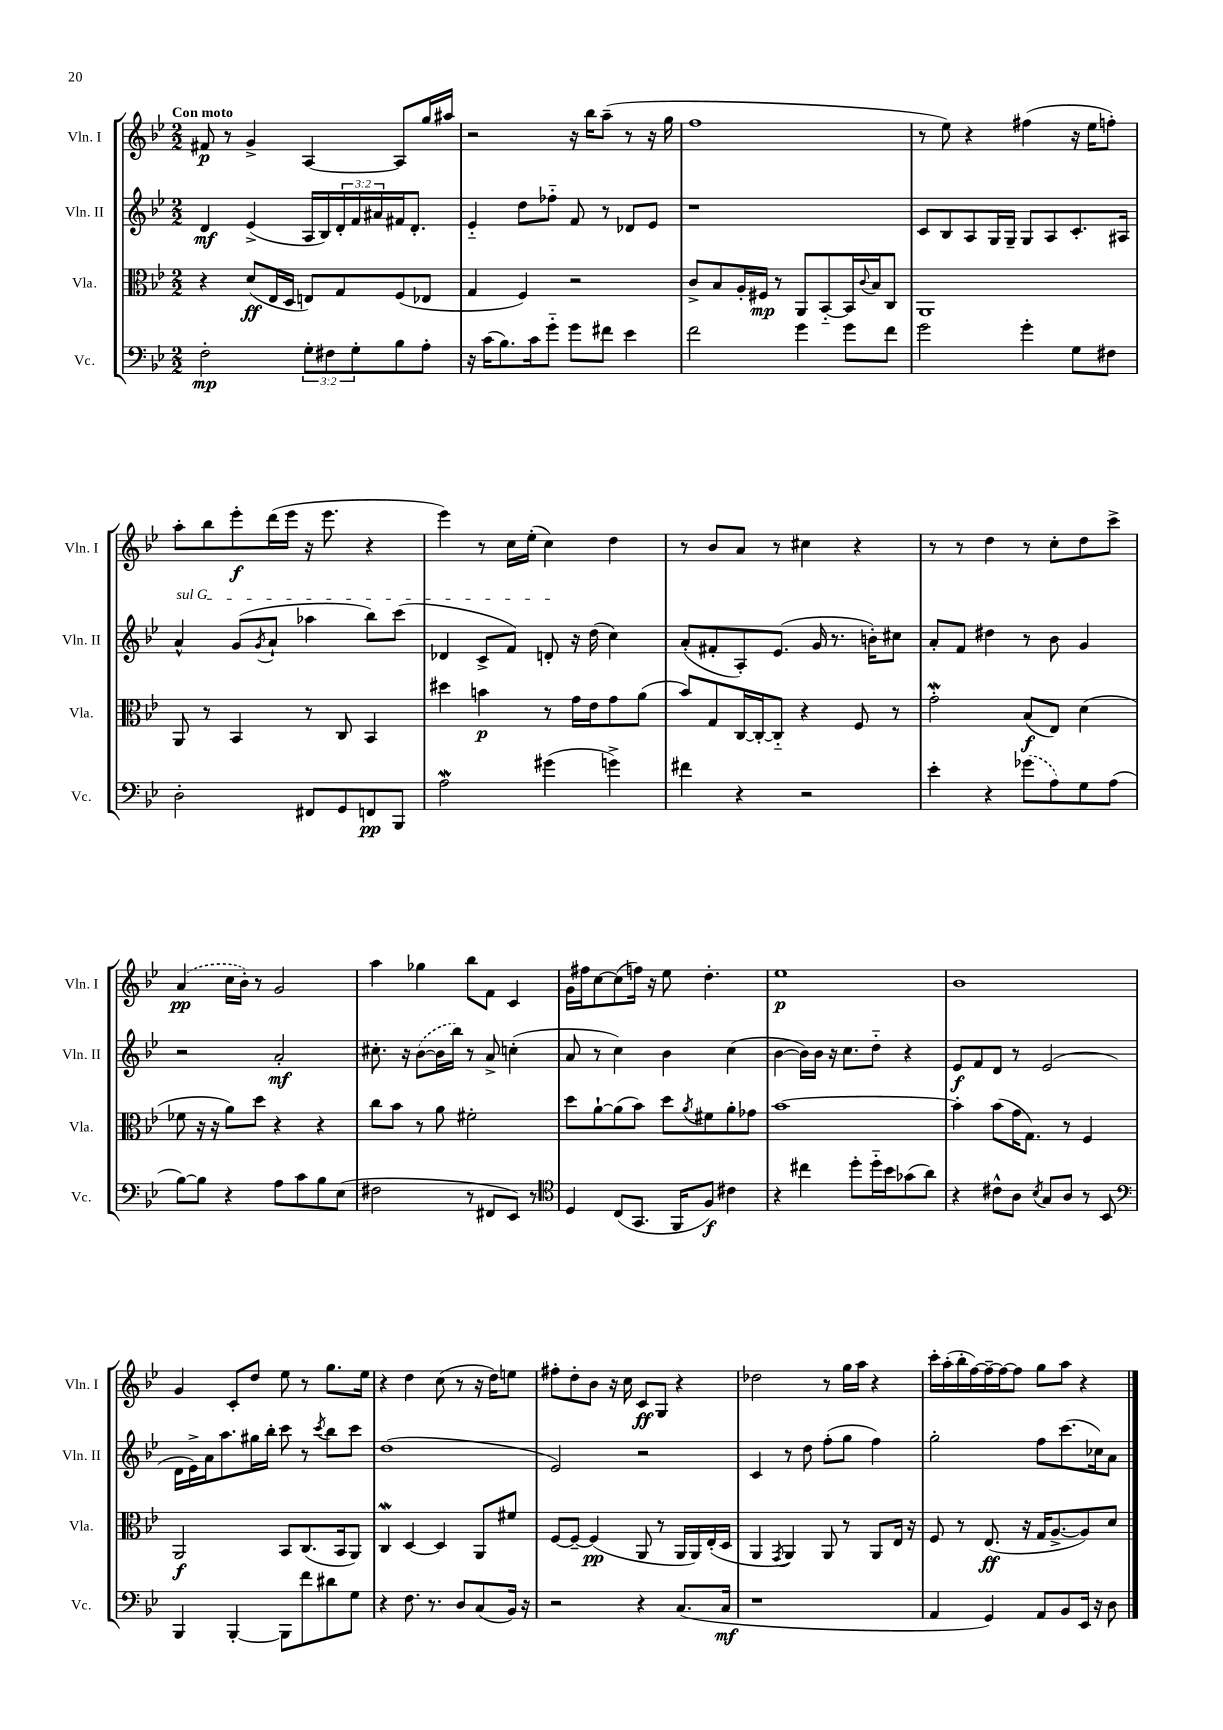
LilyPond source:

<<
\new StaffGroup <<
\new Staff = "s0" \with { instrumentName = "Vln. I" shortInstrumentName = "Vln. I" } {
    \clef treble \key bes \major \numericTimeSignature \time 2/2 \tempo "Con moto"
    fis'8\p r8 g'4-> a4~ a8 g''16 ais''16 |
    r2 r16 bes''16 a''8--( r8 r16 g''16 |
    f''1 |
    r8 ees''8) r4 fis''4( r16 ees''16 f''8-.) |
    a''8-. bes''8 ees'''8-.\f d'''16( ees'''16 r16 ees'''8. r4 |
    ees'''4) r8 c''16 ees''16-.( c''4) d''4 |
    r8 bes'8 a'8 r8 cis''4 r4 |
    r8 r8 d''4 r8 c''8-. d''8 c'''8-> |
    \once \slurDashed a'4\pp( c''16 bes'16-.) r8 g'2 |
    a''4 ges''4 bes''8 f'8 c'4 |
    g'16 fis''16 c''8~ c''8( f''16) r16 ees''8 d''4.-. |
    ees''1\p |
    bes'1 |
    g'4 c'8-. d''8 ees''8 r8 g''8. ees''16 |
    r4 d''4 c''8( r8 r16 d''16) e''8 |
    fis''8-. d''8-. bes'8 r16 c''16 c'8\ff g8 r4 |
    des''2 r8 g''16 a''16 r4 |
    c'''16-. a''16-.( bes''16-. f''16~) f''16~-- f''16~ f''8 g''8 a''8 r4 \bar "|." |
}
\new Staff = "s1" \with { instrumentName = "Vln. II" shortInstrumentName = "Vln. II" } {
    \clef treble \key bes \major \numericTimeSignature \time 2/2 \override Staff.TupletNumber.text = #tuplet-number::calc-fraction-text
    d'4\mf ees'4->( a16 bes16) \tuplet 3/2 { d'16-. f'16 ais'16 } fis'16 d'8.-. |
    ees'4-_ d''8 fes''8-_ f'8 r8 des'8 ees'8 |
    r1 |
    c'8 bes8 a8 g16 g16-- g8 a8 c'8.-. ais16 |
    \once \override TextSpanner.bound-details.left.text = \markup { \italic "sul G" } a'4-^\startTextSpan g'8( \acciaccatura { g'8 } a'8-! aes''4 bes''8) c'''8( |
    des'4 c'8-> f'8) d'8-.\stopTextSpan r16 d''16( c''4) |
    a'8-.( fis'8-. a8-.) ees'8.( g'16 r8. b'16-.) cis''8 |
    a'8-. f'8 dis''4 r8 bes'8 g'4 |
    r2 a'2-.\mf |
    cis''8.-. r16 \once \slurDashed bes'8~( bes'16 bes''16) r8 a'8-> c''4-.( |
    a'8 r8 c''4) bes'4 c''4( |
    bes'4~ bes'16) bes'16 r16 c''8. d''8-_ r4 |
    ees'8\f f'8 d'8 r8 ees'2( |
    d'16 ees'16->) a'16 a''8. gis''16 bes''16-. c'''8 r8 \acciaccatura { c'''8 } bes''8 c'''8 |
    d''1( |
    ees'2) r2 |
    c'4 r8 d''8 f''8-.( g''8 f''4) |
    g''2-. f''8 c'''8.( ces''16) a'8 \bar "|." |
}
\new Staff = "s2" \with { instrumentName = "Vla." shortInstrumentName = "Vla." } {
    \clef alto \key bes \major \numericTimeSignature \time 2/2
    r4 d'8\ff( ees16 d16 e8) g8 f8( ees8 |
    g4 f4) r2 |
    c'8-> bes8 a16-. fis16\mp r8 a,8 bes,8~-_ bes,16 \appoggiatura { c'8 } bes16 c8 |
    a,1 |
    a,8 r8 bes,4 r8 c8 bes,4 |
    dis''4 b'4\p r8 g'16 ees'16 g'8 a'8( |
    bes'8) g8 c16~ c16~-. c8-_ r4 f8 r8 |
    g'2-.\mordent bes8\f( ees8) d'4( |
    fes'8 r16 r16 a'8) d''8 r4 r4 |
    c''8 bes'8 r8 a'8 fis'2-. |
    d''8 a'8~-! a'8( bes'8) d''8 \acciaccatura { a'8 } fis'8 a'8-. ges'8 |
    bes'1~ |
    bes'4-. bes'8( g'16 g8.) r8 f4 |
    a,2\f bes,8 c8.( bes,16 a,8) |
    c4\mordent d4~ d4 a,8 fis'8 |
    f8~ f8~-- f4\pp( a,8 r8 a,16 a,16) ees16-.( d16 |
    a,4 \acciaccatura { g,8 } a,4) a,8 r8 a,8 ees16 r16 |
    f8 r8 ees8.\ff( r16 g16 a8.~-> a8) d'8 \bar "|." |
}
\new Staff = "s3" \with { instrumentName = "Vc." shortInstrumentName = "Vc." } {
    \clef bass \key bes \major \numericTimeSignature \time 2/2 \override Staff.TupletNumber.text = #tuplet-number::calc-fraction-text
    f2-.\mp \tuplet 3/2 { g8-. fis8 g8-. } bes8 a8-. |
    r16 c'16( bes8.) c'16 g'8-_ g'8 fis'8 ees'4 |
    f'2 g'4 g'8 f'8 |
    g'2 g'4-. g8 fis8 |
    d2-. fis,8 g,8 f,8\pp bes,,8 |
    a2\mordent gis'4( g'4->) |
    fis'4 r4 r2 |
    ees'4-. r4 \once \slurDashed ges'8( a8) g8 a8( |
    bes8~) bes8 r4 a8 c'8 bes8 ees8( |
    fis2 r8 fis,8 ees,8) r8 |
    \clef tenor d4 c8( g,8. f,16 f8\f) cis'4 |
    r4 cis''4 d''8-. d''16-_ bes'16 ges'8( a'8) |
    r4 cis'8-^ a8 \acciaccatura { bes8 } g8 a8 r8 bes,8 |
    \clef bass bes,,4 bes,,4~-. bes,,8 f'8 dis'8 g8 |
    r4 f8. r8. d8 c8( bes,16) r16 |
    r2 r4 c8.( c16\mf |
    r1 |
    a,4 g,4) a,8 bes,8 ees,16 r16 d8 \bar "|." |
}
>>
>>
\layout { \context { \Score \remove "Bar_number_engraver" } }
